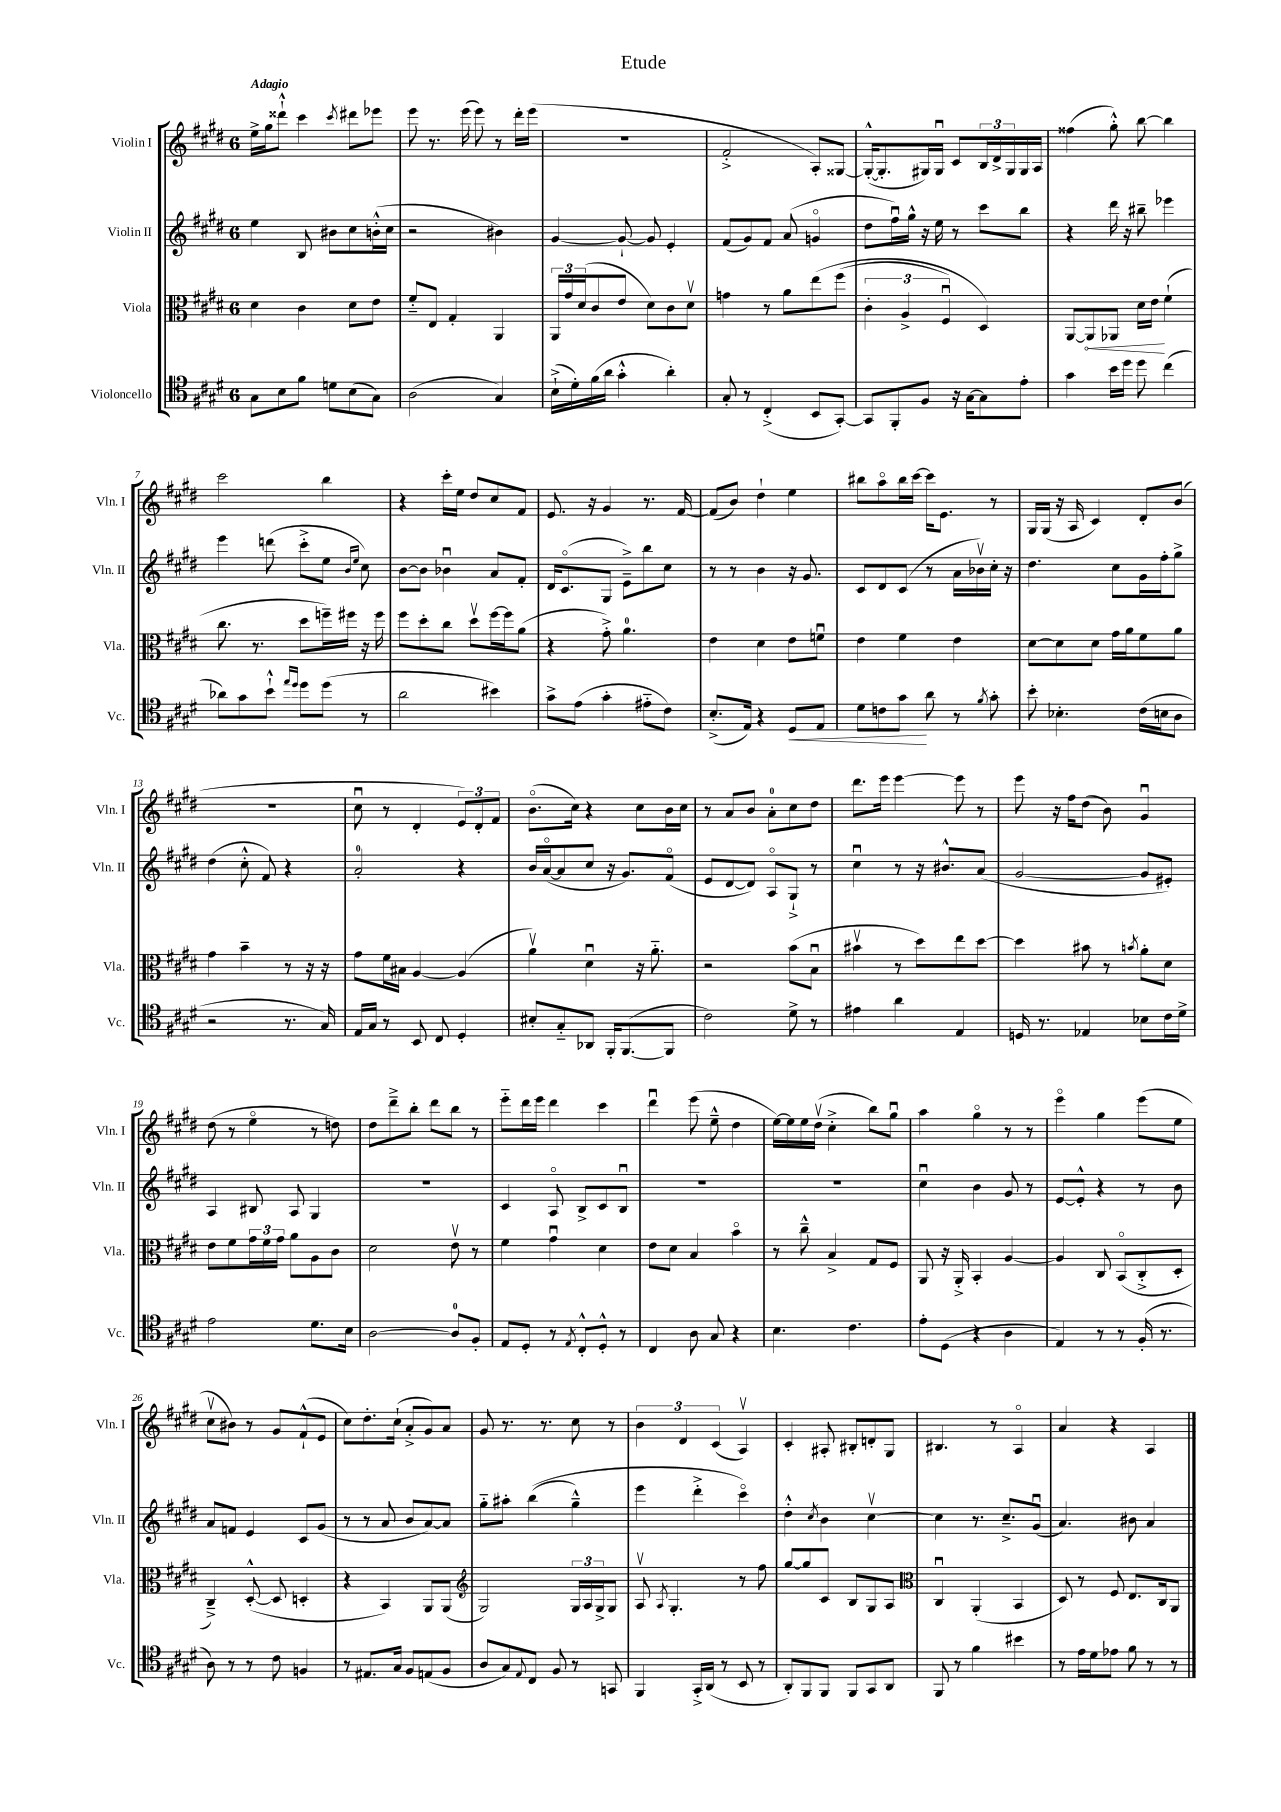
\header { title = "Etude" }
<<
\new StaffGroup <<
\new Staff = "s0" \with { instrumentName = "Violin I" shortInstrumentName = "Vln. I" } {
    \clef treble \key e \major \once \override Staff.TimeSignature.style = #'single-digit \time 6/8 \tempo "Adagio"
    e''16-> gis''16 disis'''8-!-^ cis'''4 \acciaccatura { cis'''8 } dis'''8 ees'''8 |
    e'''8 r8. e'''16( e'''8) r8 dis'''16-. e'''16( |
    R2. |
    fis'2-.-> a8-.) gisis8~ |
    gisis16~-.-^( gisis8.-. gis16) gis16\downbow cis'8 \tuplet 3/2 { b16 dis'16-> gis16 } gis16 a16 |
    fisis''4( gis''8-.-^) b''8~ b''4 |
    cis'''2 b''4 |
    r4 cis'''16-. e''16 dis''8 cis''8 fis'8 |
    e'8. r16 gis'4 r8. fis'16~ |
    fis'8( b'8) dis''4-! e''4 |
    bis''8 a''8\flageolet bis''16 cis'''16~ cis'''16 e'8. r8 |
    gis16 gis16( r16 a16 cis'4) dis'8-. b'8( |
    R2. |
    cis''8\downbow r8 dis'4-. \tuplet 3/2 { e'8) dis'8-. fis'8 } |
    b'8.\flageolet( cis''16) r4 cis''8 b'16 cis''16 |
    r8 a'8 b'8 a'8-0-. cis''8 dis''8 |
    dis'''8. e'''16 e'''4~ e'''8 r8 |
    e'''8 r16 fis''16 dis''8( b'8) gis'4\downbow |
    dis''8( r8 e''4\flageolet r8 d''8) |
    dis''8 dis'''8---> b''8-. dis'''8 b''8 r8 |
    e'''8-_ dis'''16 e'''16 dis'''4 cis'''4 |
    dis'''4\downbow e'''8( e''8---^ dis''4 |
    e''16~) e''16 e''16 dis''16\upbow( cis''4-.-> b''8) gis''8\downbow |
    a''4 gis''4\flageolet r8 r8 |
    e'''4\flageolet gis''4 e'''8( e''8 |
    cis''8\upbow bis'8) r8 gis'8 fis'8-!-^( e'8 |
    cis''8) dis''8.-. cis''16-!( a'8-.-> gis'8) a'8 |
    gis'8 r8. r8. cis''8 r8 |
    \tuplet 3/2 { b'4 dis'4 cis'4( } a4\upbow) |
    cis'4-. ais8-. bis8-. d'8-. gis8 |
    bis4. r8 a4\flageolet |
    a'4 r4 a4 \bar "|." |
}
\new Staff = "s1" \with { instrumentName = "Violin II" shortInstrumentName = "Vln. II" } {
    \clef treble \key e \major \once \override Staff.TimeSignature.style = #'single-digit \time 6/8
    e''4 b8 bis'8 cis''8 b'16-.-^( cis''16 |
    r2 bis'4) |
    gis'4~ gis'8~-! gis'8 e'4-. |
    fis'8( gis'8) fis'8 a'8( g'4\flageolet |
    dis''8 fis''16\downbow) gis''16-^ r16 e''16 r8 cis'''8 b''8 |
    r4 dis'''16 r16 bis''8-- ees'''4 |
    e'''4 d'''8( cis'''8-.-> e''8 \grace { b'16 e''16 } cis''8) |
    b'8~ b'8 bes'4\downbow a'8 fis'8-. |
    dis'16 cis'8.\flageolet( gis8 e'8--->) b''8 cis''8 |
    r8 r8 b'4 r16 gis'8. |
    cis'8 dis'8 cis'8( r8 a'16 bes'16\upbow) cis''16-. r16 |
    dis''4. cis''8 gis'16 fis''16-. gis''8-> |
    dis''4( cis''8-.-^ fis'8) r4 |
    a'2-0-. r4 |
    b'16 a'16~\flageolet( a'8 cis''8 r16 gis'8.) fis'8\flageolet( |
    e'8 dis'8~ dis'8) a8\flageolet gis8-!-> r8 |
    cis''4\downbow r8 r16 bis'8.-^ a'8( |
    gis'2~ gis'8 eis'8-.) |
    a4 bis8 a8 gis4 |
    R2. |
    cis'4 a8\flageolet b8-> cis'8 b8\downbow |
    R2. |
    R2. |
    cis''4\downbow b'4 gis'8 r8 |
    e'8~ e'8-.-^ r4 r8 b'8 |
    a'8 f'8 e'4 cis'8 gis'8( |
    r8 r8 a'8 b'8 a'8~) a'8 |
    gis''8-_ ais''8-. b''4(\( gis''4---^) |
    e'''4 dis'''4-.-> cis'''4\flageolet\) |
    dis''4-.-^ \acciaccatura { cis''8 } b'4 cis''4~\upbow |
    cis''4 r8. cis''8.---> gis'8\downbow( |
    a'4.) bis'8 a'4 \bar "|." |
}
\new Staff = "s2" \with { instrumentName = "Viola" shortInstrumentName = "Vla." } {
    \clef alto \key e \major \once \override Staff.TimeSignature.style = #'single-digit \time 6/8
    dis'4 cis'4 dis'8 e'8 |
    fis'8-_ e8 gis4-. a,4 |
    \tuplet 3/2 { a,16 gis'16 dis'16( } cis'8 e'8 dis'8) cis'8 dis'8\upbow |
    g'4 r8 a'8 e''8\( fis''8( |
    \tuplet 3/2 { cis'4-. a4-> fis4\downbow) } dis4\) |
    a,8~ \once \override Hairpin.circled-tip = ##t a,8\< aes,8 dis'16 e'16\! fis'4-!( |
    cis''8. r8. dis''8 f''16--) fis''16 r16 fis''16 |
    fis''8 dis''8-. cis''8 dis''8\upbow fis''16~ fis''16 a'8( |
    r4 gis'8-.->) a'4.-0 |
    e'4 dis'4 e'8 f'8\downbow |
    e'4 fis'4 e'4 |
    dis'8~ dis'8 dis'8 gis'16 a'16 fis'8 a'8 |
    gis'4 b'4-- r8 r16 r16 |
    gis'8 fis'16 bis16 a4~ a4( |
    a'4\upbow) dis'4\downbow r16 a'8.-_ |
    r2 b'8( b8\downbow |
    bis'4\upbow r8 dis''8) e''8 dis''8~ |
    dis''4 bis'8 r8 \acciaccatura { b'8 } a'8-. dis'8 |
    e'8 fis'8 \tuplet 3/2 { gis'16 fis'16 gis'16 } a'8 a8 cis'8 |
    dis'2 e'8\upbow r8 |
    fis'4 gis'4\downbow dis'4 |
    e'8 dis'8 b4 b'4\flageolet |
    r8 cis''8---^ b4-> gis8 fis8 |
    a,8 r16 a,16-.-> b,4-. a4~ |
    a4 cis8 b,8\flageolet( cis8-.-> dis8-. |
    cis4--->) dis8~-.-^( dis8 d4-. |
    r4 b,4) a,8 a,8( |
    \clef treble gis2) \tuplet 3/2 { gis16 a16 gis16-> } gis8 |
    a8\upbow \acciaccatura { a8 } gis4.-. r8 fis''8 |
    gis''8~ gis''8 cis'8 b8 gis8 a8 |
    \clef alto cis4\downbow a,4-.( b,4 |
    dis8) r8 fis8 e8. cis16 a,8 \bar "|." |
}
\new Staff = "s3" \with { instrumentName = "Violoncello" shortInstrumentName = "Vc." } {
    \clef tenor \key e \major \once \override Staff.TimeSignature.style = #'single-digit \time 6/8
    gis8 b8 fis'8 d'8 b8( gis8) |
    a2( gis4) |
    b16-!->( dis'16-.) fis'16( a'16 gis'4-.-^ a'4-.) |
    gis8-. r8 cis4-.->( b,8 gis,8~-.) |
    gis,8 fis,8-. fis8 r16 gis16~ gis8 e'8-. |
    gis'4 b'16 dis''16 dis''8 cis''4( |
    aes'8) gis'8 b'8-!-^ \grace { e''16 dis''16 } dis''8 dis''8( r8 |
    a'2 bis'4) |
    gis'8-> e'8( gis'4-. eis'8-_ cis'8) |
    b8.-.->( e16) r4 dis8\< e8 |
    dis'8 c'8 gis'8\! a'8 r8 \acciaccatura { fis'8 } gis'8-. |
    b'8-. bes4.-. cis'16( b16 a8 |
    r2 r8. gis16) |
    e16 gis16 r8 b,8 cis8 dis4-. |
    bis8-. gis8-_ aes,8 fis,16-. fis,8.~( fis,8 |
    cis'2) dis'8-> r8 |
    eis'4 a'4 e4 |
    d16 r8. ees4 bes8 cis'16 dis'16-> |
    e'2 dis'8. b16 |
    a2~ a8-0 fis8-. |
    e8 dis8-. r8 \acciaccatura { e8 } cis8-.-^ dis8-.-^ r8 |
    cis4 a8 gis8 r4 |
    b4. cis'4. |
    e'8-. dis8( r4 a4 |
    e4) r8 r8 fis16-.( r8. |
    a8) r8 r8 cis'8 f4 |
    r8 eis8. gis16 fis8 e8( fis8 |
    a8 gis8) \appoggiatura { e8 } cis8 fis8 r8 g,8 |
    fis,4 gis,16-.-> a,16( r8 b,8 r8 |
    a,8-.) fis,8 fis,8 fis,8 gis,8 a,8 |
    fis,8 r8 fis'4 bis'4 |
    r8 e'16 dis'16 ees'8 fis'8 r8 r8 \bar "|." |
}
>>
>>
